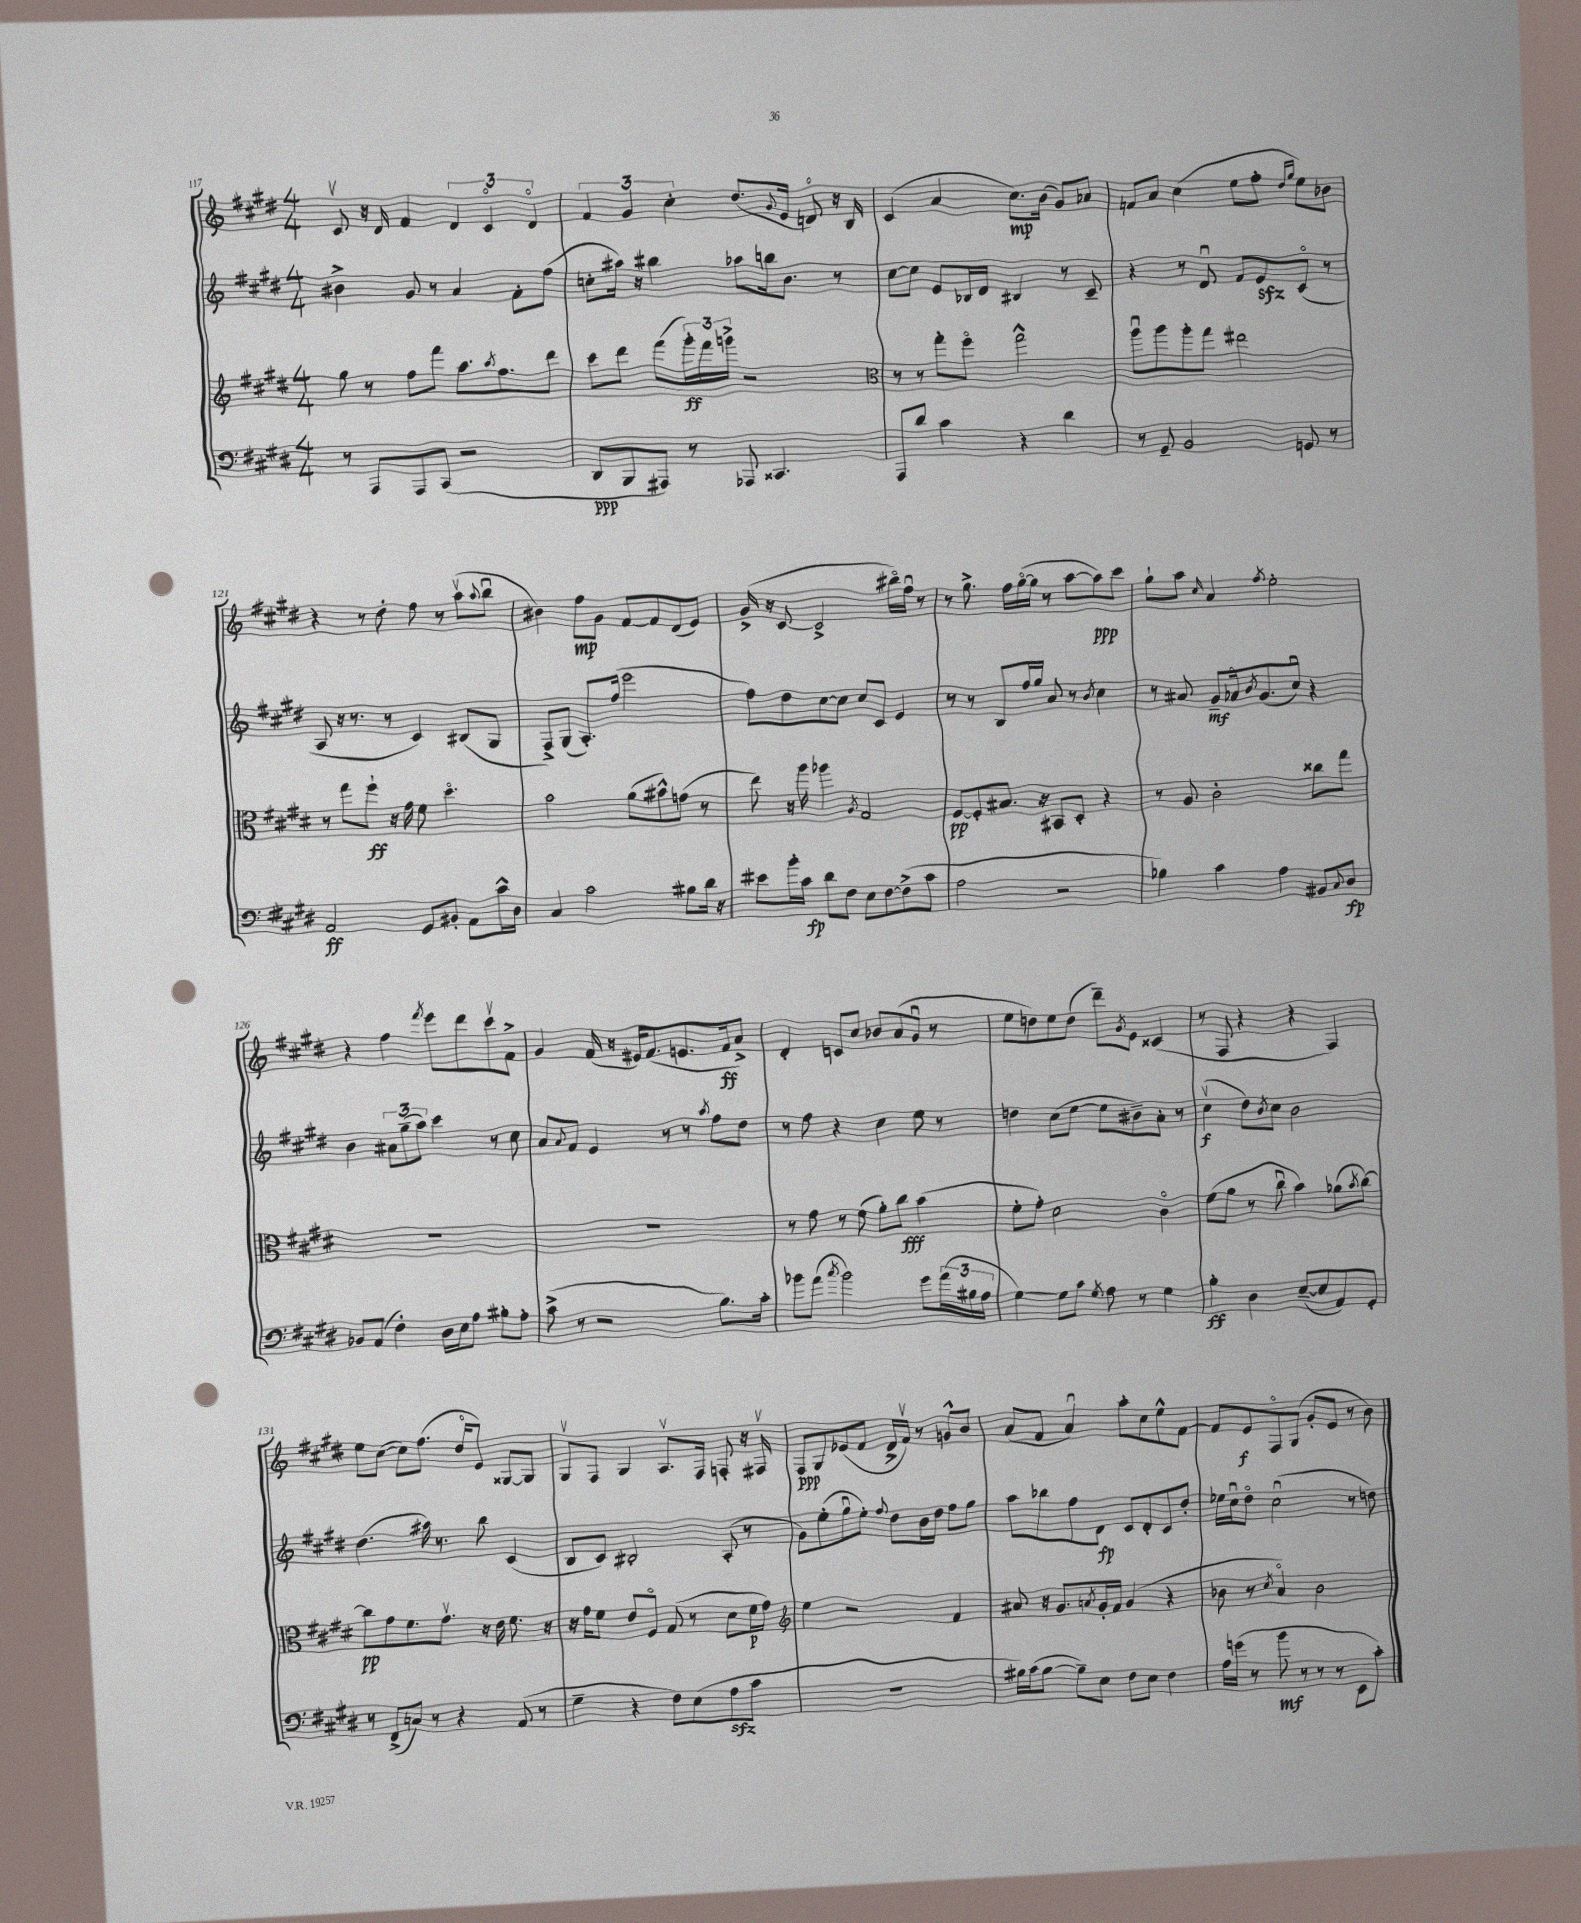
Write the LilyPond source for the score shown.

<<
\new StaffGroup <<
\new Staff = "s0" {
    \clef treble \key e \major \numericTimeSignature \time 4/4
    cis'8\upbow r16 dis'16 fis'4 \tuplet 3/2 { dis'4 cis'4\flageolet dis'4\flageolet } |
    \tuplet 3/2 { fis'4 gis'4 cis''4-. } dis''8.( \appoggiatura { gis'8 } e'16 d'8\flageolet) r16 b16 |
    cis'4( a'4 cis''8.\mp) b'16( gis'8) aes'8 |
    f'8 a'8 cis''4( e''8 fis''8-. \grace { dis''16 gis''16 } e''8) bes'8 |
    r4 r8 dis''8-. fis''8 r8 a''8\upbow( \appoggiatura { a''8 } b''8\downbow |
    bis'4) fis''8\mp gis'8 fis'8~ fis'8 dis'8( e'8) |
    gis'16->( r16 cis'8~ cis'2-> bis''16\flageolet) fis''16\downbow r8 |
    r8 gis''8.-> fis''16 gis''16~\flageolet( gis''16 r8 a''8~ a''8\ppp) cis'''8 |
    gis''8-! a''8 \grace { cis''16 } a'4 \acciaccatura { fis''8 } e''2-. |
    r4 fis''4 \acciaccatura { fis'''8 } e'''8 dis'''8 cis'''8\upbow fis'8-> |
    gis'4 fis'16( r16 eis'16) fis'8.( e'8. fis'16\ff a'8->) |
    dis'4-. c'8 cis''8 bes'8 a'8( gis'8\downbow r8 |
    e''8 d''8) e''8 d''8( dis'''8--) \acciaccatura { gis'8 } e'8 cisis'4( |
    r8 fis8 r4 r4 fis4) |
    e''8 cis''8~( cis''8) fis''8.( dis''16\flageolet e'8) gisis8~ gisis8 |
    gis8\upbow fis8 gis4 a8.\upbow fis16 f8-. r16 fis16\upbow |
    fis8\ppp gis8 ees'8( fis'8 dis'16-> fis'16\upbow) r8 g'8-^ b'8 |
    a'8( fis'8 a'4\downbow) a''8-. cis''8 e''8-^ fis'8~ |
    fis'8 e'8\f fis8\flageolet gis8( gis'8-. e'8 r8 b'8) \bar "|." |
}
\new Staff = "s1" {
    \clef treble \key e \major \numericTimeSignature \time 4/4
    bis'4-> gis'8 r8 a'4 fis'8-. fis''8( |
    c''8-. ais''16) r16 bis''4 aes''8 b''16 b'8. r8 |
    cis''8~ cis''8 e'8 bes16 dis'16 bis4 r8 cis'8-- |
    r4 r8 dis'8\downbow fis'8 e'8\sfz cis'8\flageolet( r8 |
    a8 r16 r8. r8 cis'4) bis8( gis8 |
    fis8->) gis8( a8.-.) fis''16( e'''2 |
    fis''8) dis''8 cis''8~ cis''8 cis''8 cis'8 e'4 |
    r8 r8 b8 fis''16 gis''16 a'8 r8 \acciaccatura { b'8 } cis''4 |
    r8 ais'8 gis'8--\mf aes'16\flageolet \acciaccatura { b'8 } gis'8.( cis''8\downbow) r4 |
    b'4 \tuplet 3/2 { ais'8 gis''8--( a''8) } cis'''4 r8 cis''8 |
    a'8 \appoggiatura { a'8 } fis'8 e'4 r8 r8 \acciaccatura { a''8 } fis''8 dis''8 |
    r8 fis''8 r4 cis''4 e''8 r8 |
    d''4 cis''8( e''8~ e''8 bis'8--) a'8-. r8 |
    cis''4\upbow\f( dis''8) \acciaccatura { b'8 } cis''8 b'2 |
    dis''4.( ais''16) r8. b''8 cis'4( |
    b8 cis'8) bis2-. a8-.( r8 |
    gis'8) e''8-.( gis''8\downbow e''8-.) \appoggiatura { fis''8 } dis''8 b'16 dis''16 fis''8 gis''8 |
    a''8 bes''8 fis''8 dis'8\fp cis'8 dis'8-. cis'8 dis''8-. |
    ees''16 cis''16\downbow dis''8\flageolet cis''2\downbow( r8 d''8) \bar "|." |
}
\new Staff = "s2" {
    \clef treble \key e \major \numericTimeSignature \time 4/4
    gis''8 r8 fis''8 fis'''8 a''8. \acciaccatura { a''8 } fis''8. dis'''8 |
    cis'''8 dis'''8 fis'''8( \tuplet 3/2 { gis'''16-.\ff) fis'''16 g'''16-> } r2 |
    \clef alto r8 r8 gis''8-. fis''8\flageolet gis''2-^ |
    a''8\downbow a''8 a''8-. gis''8 eis''2 |
    r8 gis''8 fis''8-!\ff r16 gis'16 fis'8 dis''4.\flageolet |
    b'2 a'8( bis'8-^) g'8( r8 |
    e''8) r16 a''16 aes''4 \acciaccatura { a8 } gis2 |
    fis8~\pp fis8-. bis8. r16 bis,8 dis8-. r4 |
    r8 a8 cis'2-. cisis''8 gis''8 |
    R1 |
    R1 |
    r8 gis'8 r8 fis'8( a'8-.) cis''8\fff b'4( |
    fis'8-. gis'8-.) dis'2 cis'4\flageolet |
    fis'8( a'8 r8 cis''8\downbow b'4) aes'8( \acciaccatura { b'8 } cis''8~) |
    cis''8\pp gis'8 fis'8. gis'8.\upbow r16 e'16 fis'8. r16 |
    r16 gis'16 fis'8 e'8 fis8\flageolet gis8( r8 dis'8 fis'16\p gis'16) |
    \clef treble e''4 r2 fis'4 |
    ais'8 r16 gis'8. \acciaccatura { a'8 } gis'16-. fis'16 gis'4( r4 |
    bes'8 r8 \acciaccatura { cis''8 } a'4\flageolet) bes'2 \bar "|." |
}
\new Staff = "s3" {
    \clef bass \key e \major \numericTimeSignature \time 4/4
    r8 a,,8 a,,8 cis,8( r2 |
    dis,8\ppp b,,8 ais,,8) r8 aes,,8 cisis,4. |
    a,,8 dis'8 cis'4 r4 dis'4 |
    r8 gis,8-- b,2 g,8 r8 |
    a,2\ff gis,8 bis,8-. a,8 cis'16-^ dis16 |
    cis4 cis'2 bis8 dis'16 r16 |
    eis'8 b'16-. cis'16\fp dis'8 fis8 e8 fis8~ fis8->( cis'8 |
    a2 r2 |
    bes4) cis'4 a4 bis,8 \appoggiatura { cis8 } dis8\fp |
    bes,8 a,8( fis4-.) dis16 e16 a8 bis8-. a8-. |
    cis'8->( r8 r2 b8.) cis'16-. |
    bes'8 a'8( \acciaccatura { cis''8 } bes'2) gis'8 \tuplet 3/2 { a'16( bis16 a16 } |
    gis4~) gis8 cis'8 \acciaccatura { gis8 } a8 r8 gis4 |
    b4-.\ff dis4 e8~--( e8 a,8) gis,8-. |
    r8 fis,8->( c8) r8 r4 a,8( r8 |
    gis4-- r4 fis8) e8( a8\sfz cis'8 |
    R1 |
    bis16) cis'16( bis8~ bis8--) e8 fis8 e8 fis4 |
    a16 g'16( r8 b'8\mf r8 r8 r8 e,8 cis'8-.) \bar "|." |
}
>>
>>
\layout { \context { \Score currentBarNumber = #117 } }
